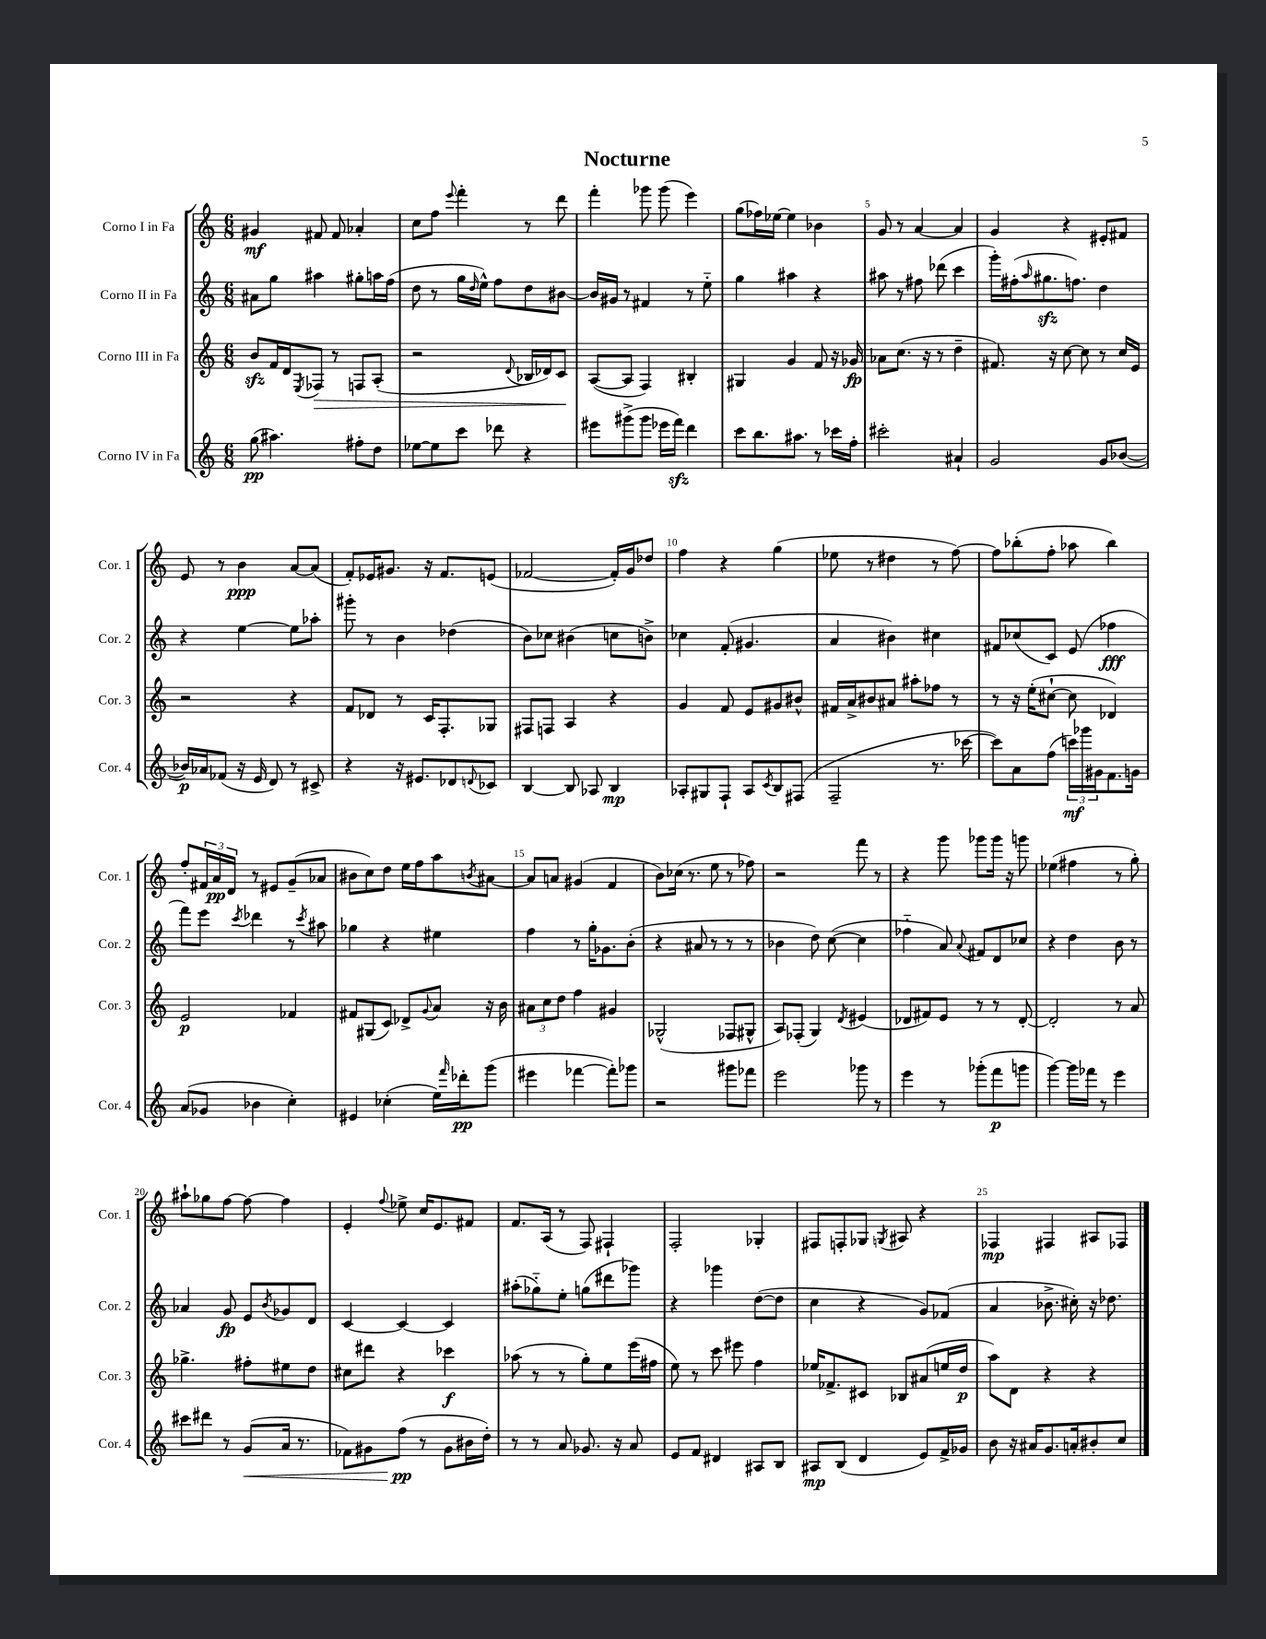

**kern	**kern	**kern	**kern
*staff4	*staff3	*staff2	*staff1
*clefG2	*clefG2	*clefG2	*clefG2
*k[]	*k[]	*k[]	*k[]
*M6/8	*M6/8	*M6/8	*M6/8
(8gg	8b	8a#	4g#
4.aa#)	16f	8gg	.
.	16d	.	.
.	8qE	.	.
.	8F-	4aa#	8f#
.	8r	.	8f#
8ff#'	8F	8gg#'	4a-'
8dd	(8A'	16aa	.
.	.	(16ff	.
=	=	=	=
[8ee-	2r	8dd	8cc
8ee-]	.	8r	8ff
.	.	.	8qqeee
8ccc	.	16gg	4fff'
.	.	16qqdd	.
.	.	16ee^^)	.
8ddd-	.	8ff	.
.	8qqd	.	.
4r	16B-	8dd	8r
.	16d-)	.	.
.	8c	[8b#	8ddd
=	=	=	=
8eee#	([8A	16b#]	4fff'
.	.	16g#	.
(8ggg#^	8A]	8r	.
8ggg#	4F)	4f#	8ggg-
16eee-	.	.	(8ggg-
16fff)	.	.	.
4ddd	4B#'	8r	4eee)
.	.	8ee'~	.
=	=	=	=
8ccc	4G#	4gg	(8gg
8.bb	.	.	16ff-)
.	.	.	[16ee-
.	4g	4aa#	4ee-]
8.aa#	.	.	.
8r	8f	4r	4b-
16ccc-	16r	.	.
16ff'	16g-	.	.
=	=	=	=
2ccc#'	8a-	8aa#	8g
.	(8.cc	8r	8r
.	.	8ff#	[4a
.	16r	.	.
.	8r	(8ddd-	.
4a#`	4dd~	4ccc	4a]
=	=	=	=
2g	8.f#)	16ggg')	4g
.	.	(16ff#'	.
.	.	16qqaa	.
.	.	8.gg#	.
.	16r	.	.
.	[8cc	.	4r
.	.	8.ff)	.
.	8cc]	.	.
8g	8r	4dd	8e#'
([8b-	16cc	.	8f#
.	16e	.	.
=	=	=	=
16b-])	2r	4r	8e
16a-	.	.	.
(8f-	.	.	8r
16r	.	[4ee	4b
16e	.	.	.
8d)	.	.	.
8r	4r	8ee]	[8a
8c#^	.	8aa-'	(8a]
=	=	=	=
4r	8f	8ggg#'	8f')
.	8d-	8r	16e-
.	.	.	8.g#
16r	8r	4b	.
8.e#	.	.	.
.	16c	.	16r
.	8.F'	.	8.f
8d-	.	(4dd-	.
8qqd	.	.	.
8c-	8G-	.	(8e
=	=	=	=
[4B	8F#	8b)	[2f-
.	8F	8cc-	.
8B]	4A	(4b#	.
8A-	.	.	.
4B	4r	8cc	16f-'])
.	.	.	16g
.	.	8b^)	8dd-
=	=	=	=
8A-'	4g	4cc-	4ff
8G#	.	.	.
8F`	8f	(8f'	4r
8A-	8e	4.g#	.
8qc	.	.	.
8B	8g#	.	(4gg
(8F#	8b#^^	.	.
=	=	=	=
2F~	16f#	4a	8ee-
.	16a^	.	.
.	8b#	.	8r
.	8a#	4b#)	4dd#
.	8aa#'	.	.
8.r	8ff-	4cc#	8r
.	8r	.	[8ff)
[16ccc-	.	.	.
=	=	=	=
8ccc-])	8r	8f#	8ff]
8a	16r	(8cc-	(8bb-'
.	(16ee'	.	.
(8ff	[8cc#`	8c)	8ff'
24ccc)	8cc#]	(8e	8aa-
24ggg-	.	.	.
24g#	.	.	.
8.f	4d-)	4ff-	4bb-)
16g	.	.	.
=	=	=	=
(8a	2e	8fff)	8ff'
8g-	.	8eee	24f#
.	.	.	24a
.	.	.	24d
.	.	8qccc	.
4b-	.	4ddd-	8r
.	.	.	8e#
4cc')	4f-	8r	(8g~
.	.	8qccc	.
.	.	8aa#	8a-
=	=	=	=
4e#	8f#	4gg-	8b#
.	(8G#	.	8cc)
(4cc-'	8c)	4r	8dd
.	8d-^	.	16ee
.	.	.	16ff
.	8qqg	.	.
16ee)	8a	4ee#	8aa
16qqfff	.	.	.
16ddd-'	.	.	.
.	.	.	8qb
(8ggg	16r	.	[8a#
.	16b	.	.
=	=	=	=
4eee#	12a#	4ff	8a#]
.	12cc	.	.
.	.	.	8a
.	12dd	.	.
[4fff-	4ff	8r	(4g#
.	.	16gg'	.
.	.	8.g-	.
8fff-'])	4g#	.	4f
8ggg-	.	(8b'	.
=	=	=	=
2r	(2G-^^	4r	8b)
.	.	.	(16cc-
.	.	.	8.r
.	.	8a#	.
.	.	8r	8ee
8ggg#	8F-	8r	8r
8fff-	8G#^^	8r	8ff-)
=	=	=	=
2eee	8A)	4b-	2r
.	(8F-'	.	.
.	4G)	8dd)	.
.	.	([8cc	.
.	8qd	.	.
8ggg-	(4e#	4cc]	8fff
8r	.	.	8r
=	=	=	=
4eee	8d-	4ff-'~	4r
.	8f#)	.	.
8r	8e	8a)	8ggg
.	.	8qqa	.
(8ggg-'	8r	8f#	8ggg-
8fff	8r	8d	16ggg-
.	.	.	16r
8ggg	[8d-'	8cc-	8ggg
=	=	=	=
[4ggg)	2d-']	4r	(4ee-
16ggg]	.	4dd	4ff#
16fff-	.	.	.
8r	.	.	.
4eee	8r	8b	8r
.	8a	8r	8gg')
=	=	=	=
8ccc#	4.gg-^	4a-	8aa#`
8ddd#	.	.	8gg-
8r	.	8g	[8ff
(8g	8ff#'	8e	8ff_
.	.	8qb	.
16a	8ee#	8g-	4ff]
8.r	.	.	.
.	8dd	8d	.
=	=	=	=
8f-)	8cc#	[4c	4e'
8g#	8ddd#	.	.
.	.	.	8qqff
(8ff	4r	4c_	8ee-^
8r	.	.	16cc
.	.	.	8.e
8g#	4ccc-	4c]	.
16b#	.	.	8f#
16dd')	.	.	.
=	=	=	=
8r	(8aa-	(8aa#'	8.f
8r	8r	8gg-'~)	.
.	.	.	(16A
8a	8r	8ee'	8r
8.g-	8gg')	(8gg	8F)
.	8ee	8ddd#	4F#`
16r	.	.	.
8a	(16eee	8ggg-)	.
.	16ff#	.	.
=	=	=	=
8e	8ee)	4r	2F'
8f	8r	.	.
4d#	8ccc	4ggg-	.
.	8eee#	.	.
8A#	4ff	([8dd	4G-'
8B	.	8dd]	.
=	=	=	=
8A#	16ee-	4cc	8F#
.	8.f-^	.	.
(8B	.	.	8F'
4d	8c#	4r	8G-
.	.	.	8qG
.	8B-	.	8A#
8e)	(8a#	8g)	4r
16f^	16ee	(8f-	.
16g-	16dd	.	.
=	=	=	=
8b	8aa)	4a	4F-
16r	8d	.	.
16a#	.	.	.
8.g	4r	8.b-^	4F#
16a'	.	16cc#')	.
8b#'	4r	16r	8A#
.	.	8.dd-	.
8cc	.	.	8F-
==	==	==	==
*-	*-	*-	*-
